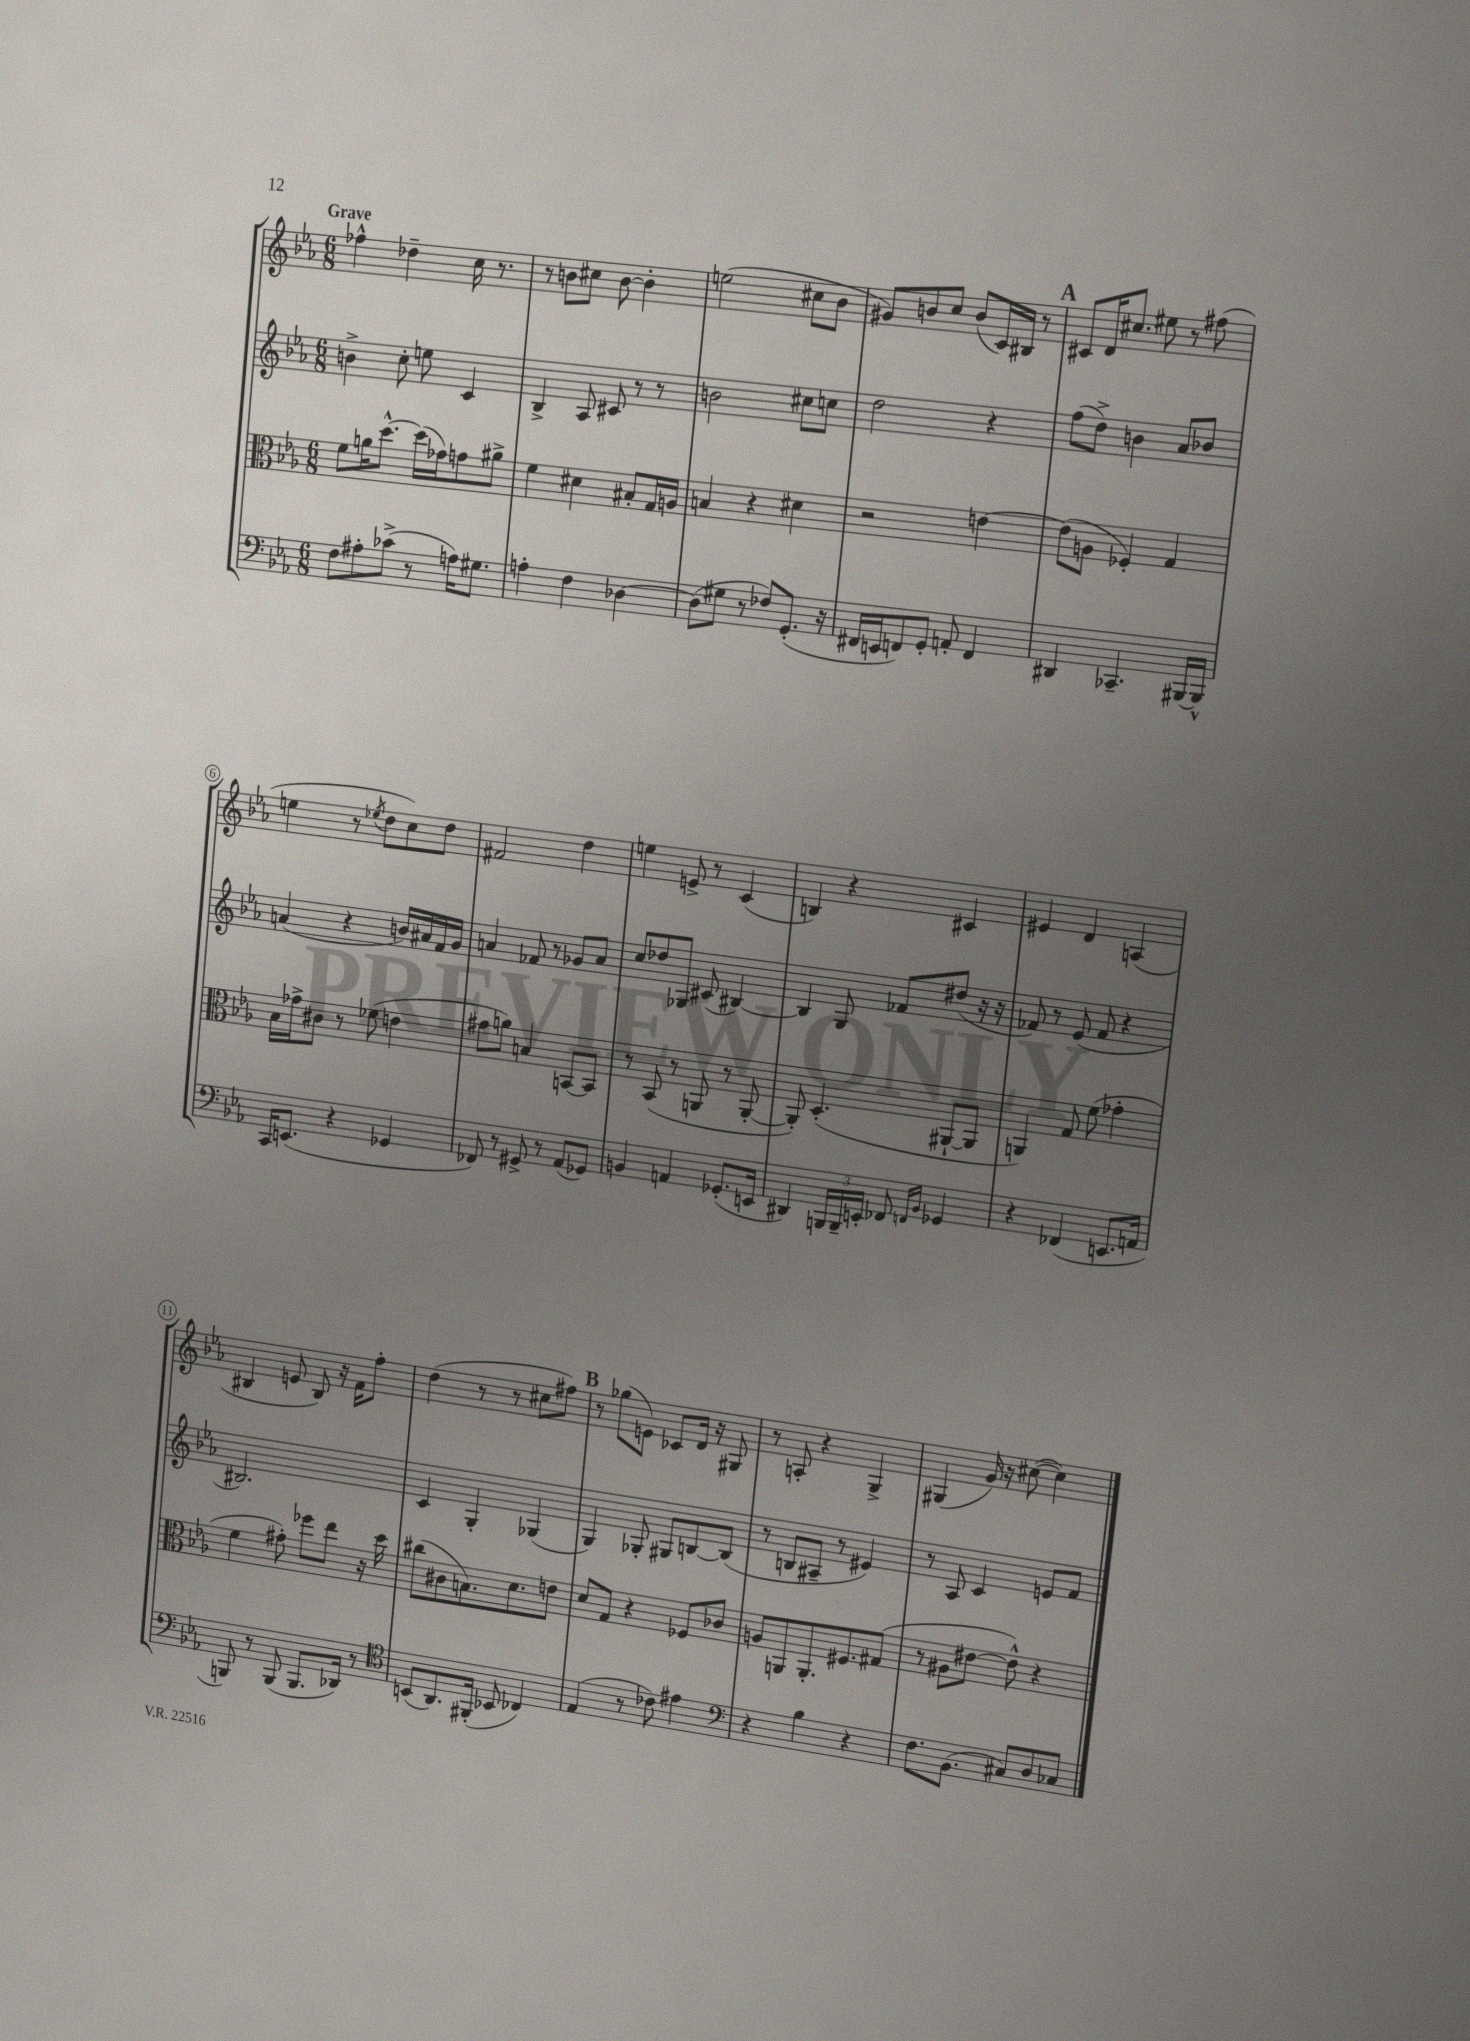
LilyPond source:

<<
\new StaffGroup <<
\new Staff = "s0" {
    \clef treble \key ees \major \numericTimeSignature \time 6/8 \tempo "Grave"
    fes''4-^ des''4-- c''16 r8. |
    r8 b'8 cis''8 b'8~ b'4-. |
    e''2( cis''8 bes'8 |
    gis'8) b'8 c''8 b'8( c'16) bis16 r8 |
    \mark \markup { \bold "A" } cis'8 d'16 cis''8. eis''8 r8 fis''8( |
    e''4 r8 \acciaccatura { ees''8 } d''8 c''8) d''8 |
    fis'2 d''4 |
    e''4 e'8-> r8 c'4( |
    b4) r4 cis'4 |
    eis'4 d'4 a4( |
    bis4 e'8 bis8) r16 f'16 f''8-. |
    d''4( r8 r8 cis''8 fis''8) |
    \mark \markup { \bold "B" } r8 ges''8( e'8) ces'8 d'16 r16 gis8 |
    r8 a8-. r4 g4-> |
    gis4( g'16) r16 cis''8~( cis''4) \bar "|." |
}
\new Staff = "s1" {
    \clef treble \key ees \major \numericTimeSignature \time 6/8
    b'4-> c''8-. e''8 c'4 |
    bes4-> aes8 cis'8 r8 r8 |
    b'2 cis''8 c''8 |
    d''2 r4 |
    \mark \markup { \bold "A" } f''8( d''8->) b'4 aes'8 bes'8 |
    a'4( r4 b'16) ais'16 f'16 g'16 |
    a'4 fes'8 r8 ges'8 a'8 |
    c''8 des''8 ges8 cis'8( bis4~) |
    bis4 g8 fes'8 dis''8( r16 r16 |
    fes'8) r8 ees'8( fes'8 r4 |
    bis2.) |
    c'4 g4-. ges4( |
    \mark \markup { \bold "B" } g4) ges8-. gis8 b8~ b8( |
    r8 b8 ais8-- r8 eis'4) |
    r8 aes8 c'4 e'8 f'8 \bar "|." |
}
\new Staff = "s2" {
    \clef alto \key ees \major \numericTimeSignature \time 6/8
    f'8 a'16 d''8.~-^ d''16( ges'16) g'8 ais'8-> |
    f'4 dis'4 bis8-. g16 a16 |
    b4 r4 dis'4 |
    r2 e'4~ |
    \mark \markup { \bold "A" } e'8( a8 fes4-.) g4 |
    bes16 ges'16-> cis'8 r8 fes'8( e'4 |
    gis'8 a'8) b4 b,8~ b,8 |
    r8 bes,8( r8 a,8 r8 a,8~-. |
    a,8-.) d4.-.( ais,8~-! ais,8 |
    a,4) g8 f'8( ges'4-. |
    f'4 gis'8-.) fes''8 ees''8 r16 d''16 |
    cis''8( cis'8 b8.) d'8. e'8 |
    \mark \markup { \bold "B" } d'8 g8 r4 fes8 ces'8 |
    a8 a,8 a,8.-. fis8. gis8( |
    r8 ais8 eis'8~ eis'8-^) r4 \bar "|." |
}
\new Staff = "s3" {
    \clef bass \key ees \major \numericTimeSignature \time 6/8
    f8 ais8-. ces'8->( r8 a16) gis8. |
    a4-. f4 des4~ |
    des8( gis8 r8 fes8) g,8.-.( r16 |
    fis,16 e,16 f,8) g,8-. a,8-. f,4 |
    \mark \markup { \bold "A" } dis,4 ces,4.-- bis,,16~ bis,,16-^ |
    c,16 e,8.( r4 ges,4 |
    fes,8) r8 gis,8-> r8 aes,8( ges,8) |
    b,4 a,4 ges,8.-.( e,16 |
    dis,4) \tuplet 3/2 { b,,16 b,,16-- e,16-. } fes,8 \grace { f,16 bes,16 } ges,4 |
    r4 fes,4( e,8. a,16 |
    b,,8) r8 b,,8( b,,8. des,16) r8 |
    \clef tenor b,8( aes,8.) fis,16-.( bes,8 ces4) |
    \mark \markup { \bold "B" } ees4( r8 ces'8) eis'4 |
    \clef bass r4 bes4 r4 |
    f8. bes,8.( cis8) d8 ces8 \bar "|." |
}
>>
>>
\layout { \context { \Score \override BarNumber.stencil = #(make-stencil-circler 0.1 0.3 ly:text-interface::print) } }
